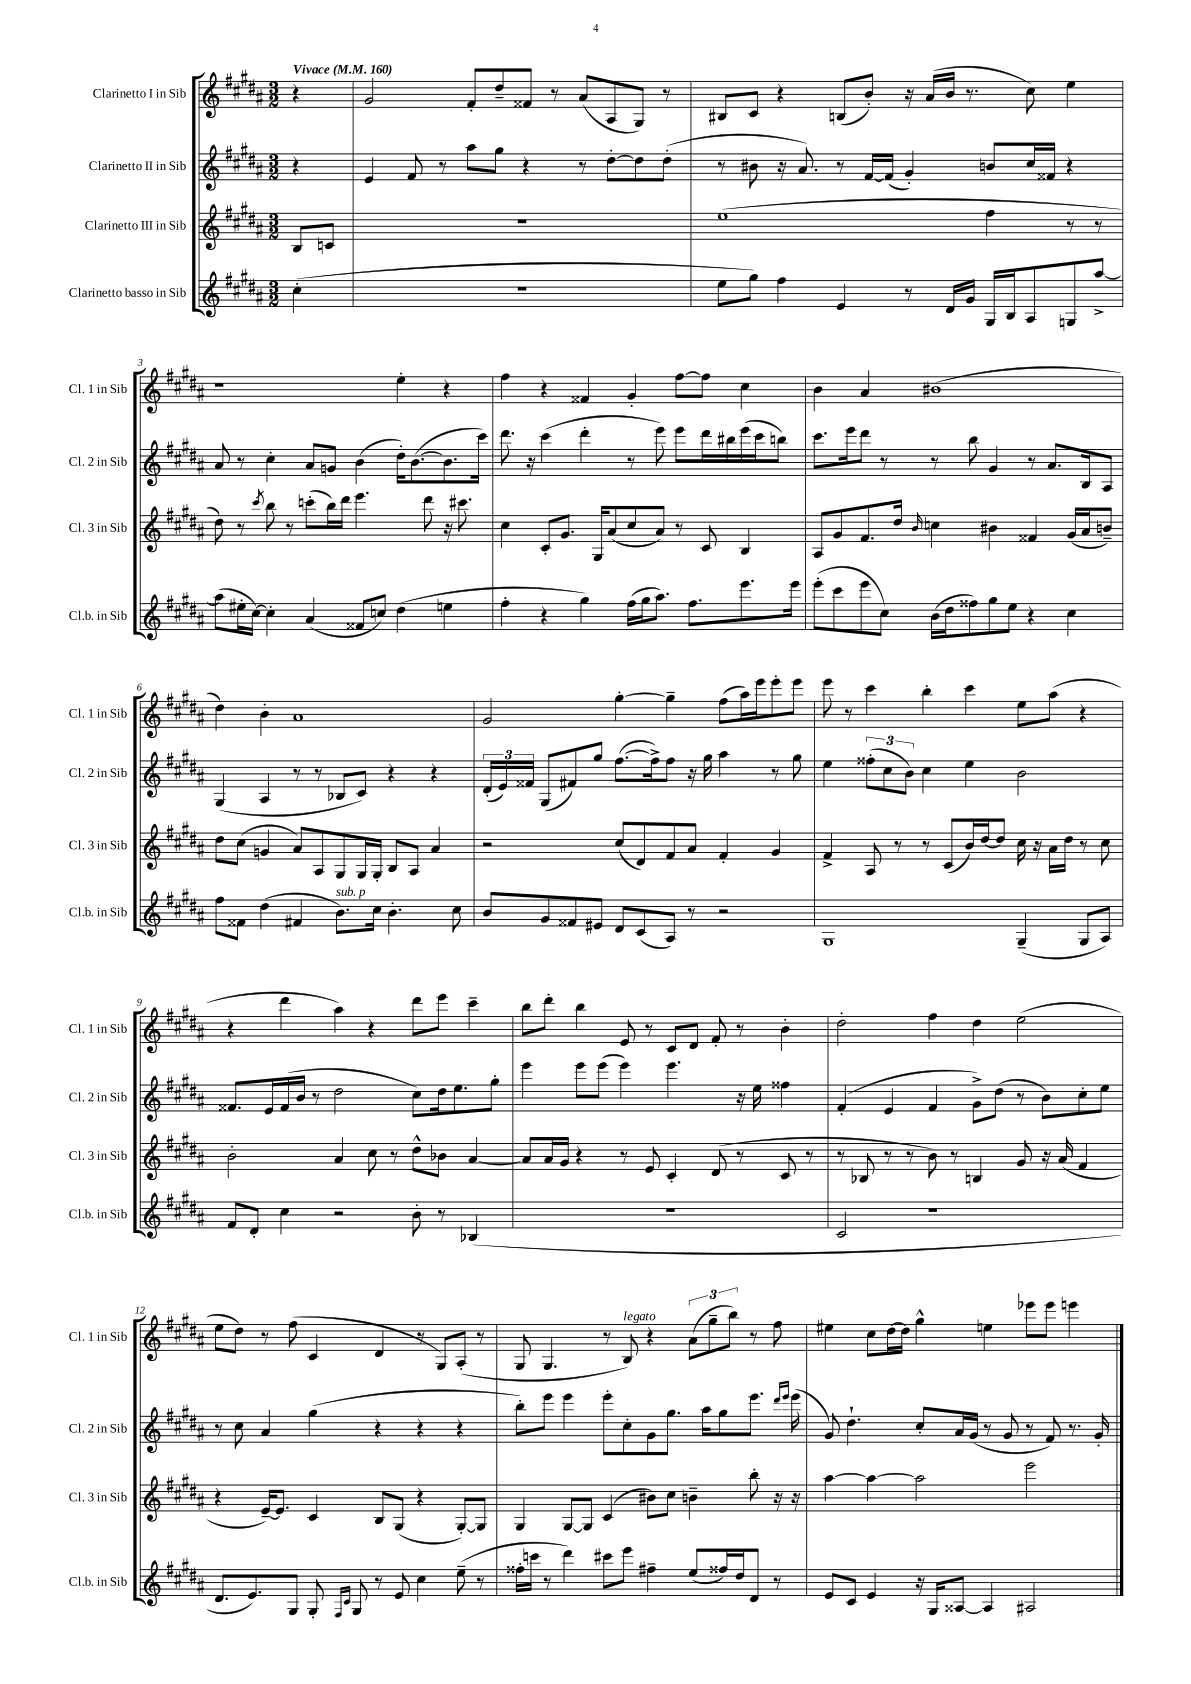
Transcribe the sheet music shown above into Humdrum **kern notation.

**kern	**kern	**kern	**kern
*part4	*part3	*part2	*part1
*staff4	*staff3	*staff2	*staff1
*I"Clarinetto basso in Sib	*I"Clarinetto III in Sib	*I"Clarinetto II in Sib	*I"Clarinetto I in Sib
*I'Cl.b. in Sib	*I'Cl. 3 in Sib	*I'Cl. 2 in Sib	*I'Cl. 1 in Sib
*clefG2	*clefG2	*clefG2	*clefG2
*k[f#c#g#d#a#]	*k[f#c#g#d#a#]	*k[f#c#g#d#a#]	*k[f#c#g#d#a#]
*M3/2	*M3/2	*M3/2	*M3/2
*MM160	*MM160	*MM160	*MM160
=	=	=	=
!	!	!	!LO:TX:a:B:t=Vivace
(4cc#'\	8B/L	4r	4r
.	8cn/J	.	.
=1	=1	=1	=1
1.r	1.r	4e/	2g#/
.	.	8f#/	.
.	.	8r	.
.	.	8aa#\L	8f#'/L
.	.	8gg#\J	8dd#~/
.	.	4r	8f##X/J
.	.	.	8r
.	.	8r	(8a#/L
.	.	[8dd#'\L	8A#/
.	.	8dd#\]	8G#/J)
.	.	(8dd#'\J	8r
=2	=2	=2	=2
8ee\L	(1ee	8r	8B#X/L
8gg#\J)	.	8b#X\	8c#/J
4ff#\	.	16r	4r
.	.	8.a#/)	.
4e/	.	8r	(8Bn/L
.	.	[16f#/LL	8b'/J)
.	.	(16f#/JJ]	.
8r	.	4g#'/)	16r
.	.	.	(16a#/LL
16d#/LL	.	.	16b/JJ
16g#/JJ	.	.	8.r
16G#/LL	4ff#\	8bn/L	.
16B/J	.	.	.
8A#/	.	16cc#/L	8cc#\)
.	.	16f##X/JJ	.
8Gn/	8r	4r	4ee\
[8aa#^/J	8r	.	.
!!LO:LB:g=z
=3	=3	=3	=3
(8aa#\L]	8dd#\)	8a#/	1r
16ee#X'\L	8r	8r	.
[16cc#\JJ)	.	.	.
.	8qccc#/	.	.
4cc#'\]	8bb\	4cc#'\	.
.	8r	.	.
(4a#/	(8cccn'\L	8a#/L	.
.	16bb\L)	8gn/J	.
.	16ddd#\JJ	.	.
8f##X/L	4.eee\	(4b\	.
8ccn/J)	.	.	.
(4dd#\	.	16dd#'\KL)	4ee'\
.	.	([8.b\	.
.	8ddd#\	.	.
4een\	16r	8.b\]	4r
.	8.ccc#X\	.	.
.	.	16ccc#\Jk)	.
=4	=4	=4	=4
4ff#'\	4cc#\	8.ddd#\	4ff#\
.	.	16r	.
4r	8c#'/L	(4ccc#\	4r
.	8.g#/J	.	.
4gg#\)	.	4ddd#'\	4f##X/
.	16G#/KL	.	.
.	(8a#/	.	.
(16ff#\LL	8cc#/	8r	4g#'/
16gg#\J	.	.	.
8.aa#\J)	8a#/J)	8eee\)	.
.	8r	8eee\L	[8ff#\L
8.ff#\L	.	.	.
.	8c#/	16ddd#\L	8ff#\J]
.	.	16bb#X\	.
8.eee\	4B/	(16eee\	4cc#\
.	.	16ccc#\J	.
.	.	8bbn\J)	.
16eee\Jk	.	.	.
=5	=5	=5	=5
(8eee'\L	8A#/L	8.ccc#\L	4b\
8ccc#\	8g#/	.	.
.	.	16eee\k	.
8eee\	8.f#/	8ddd#\J	4a#/
8cc#\J)	.	8r	.
.	16dd#/Jk	.	.
.	16qqb/	.	.
(16b\LL	4ccn\	8r	(1b#X
16dd#\J	.	.	.
8ff##X\)	.	8bb\	.
8gg#\	4b#X\	4g#/	.
8ee\J	.	.	.
4r	4f##X/	8r	.
.	.	8.a#/L	.
4cc#\	(16g#/LL	.	.
.	16a#/J	16B/k	.
.	8bn~/J)	8A#/J	.
!!LO:LB:g=z
=6	=6	=6	=6
8ff#\L	8dd#\L	(4G#/	4dd#\)
8f##X\J	(8cc#\J	.	.
(4dd#\	4gn/	4A#/	4b'\
4f#X/	8a#/L)	8r	1a#
.	8A#/	8r	.
!LO:TX:a:i:t=sub. p	!	!	!
8.b\L)	8G#/	8B-X/L	.
.	16G#/L	8c#/J)	.
16cc#\Jk	16G#'/JJ	.	.
4.b'\	8B/L	4r	.
.	8A#/J	.	.
.	4a#/	4r	.
8cc#\	.	.	.
=7	=7	=7	=7
8b/L	2r	(24d#'/LL	2g#/
.	.	24e/)	.
.	.	24f##X/JJ	.
8g#/	.	(8G#/L	.
8f##X/	.	8f#X/)	.
8e#X/J	.	8gg#/J	.
8d#/L	(8cc#/L	([8.ff#\L	[4gg#'\
(8c#/	8d#/)	.	.
.	.	16ff#^\k])	.
8A#/J)	8f#/	8ff#\J	4gg#~\]
8r	8a#/J	16r	.
.	.	16gg#\	.
2r	4f#'/	4aa#\	(8ff#\L
.	.	.	16aa#\L)
.	.	.	16eee\J
.	4g#/	8r	8eee'\
.	.	8gg#\	8eee\J
=8	=8	=8	=8
1G#	4f#^/	4ee\	8eee\
.	.	.	8r
.	8A#/	(12ff##X'\L	4ccc#\
.	.	12cc#\	.
.	8r	.	.
.	.	12b\J)	.
.	8r	4cc#\	4bb'\
.	(8c#/L	.	.
.	16b/L)	4ee\	4ccc#\
.	[16dd#/J	.	.
.	8dd#/J]	.	.
(4G#~/	16cc#\	2b\	8ee\L
.	16r	.	.
.	16a#\LL	.	(8aa#\J
.	16dd#\JJ	.	.
8G#/L	8r	.	4r
8A#/J)	8cc#\	.	.
!!LO:LB:g=z
=9	=9	=9	=9
8f#/L	2b'\	8.f##X/L	4r
8d#'/J	.	.	.
.	.	16e/L	.
4cc#\	.	(16f##/	4ddd#\
.	.	16b/JJ	.
.	.	8r	.
2r	4a#/	2dd#\	4aa#\)
.	8cc#\	.	4r
.	8r	.	.
8b'\	8dd#^^\L	8cc#\L)	8ddd#\L
8r	8b-X\J	16dd#\k	8eee\J
.	.	8.ee\	.
(4B-X/	[4a#/	.	4ccc#~\
.	.	8gg#'\J	.
=10	=10	=10	=10
1.r	8a#/L]	4eee\	8bb\L
.	16a#/L	.	8ddd#'\J
.	16g#/JJ	.	.
.	4r	8eee\L	4bb\
.	.	(8eee\J	.
.	8r	4eee\)	8e/
.	8e/	.	8r
.	4c#'/	4.eee\	8c#/L
.	.	.	8d#/J
.	(8d#/	.	8f#'/
.	8r	16r	8r
.	.	16ee\	.
.	8c#/	4ff##X\	4b'\
.	8r	.	.
=11	=11	=11	=11
2c#/	8r	(4f#'/	2dd#'\
.	8B-X/	.	.
.	8r	4e/	.
.	8r	.	.
1r	8b\)	4f#/	4ff#\
.	8r	.	.
.	4Bn/	8g#^\L)	4dd#\
.	.	(8dd#\J	.
.	8g#/	8r	(2ee\
.	16r	8b\L)	.
.	(16a#/	.	.
.	4f#/	8cc#'\	.
.	.	8ee\J	.
!!LO:LB:g=z
=12	=12	=12	=12
8.d#/L	4r	8r	8ee\L
.	.	8cc#\	8dd#\J)
8.e/)	.	.	.
.	[16e~/KL)	4a#/	8r
.	8.e/J]	.	.
8G#/J	.	.	(8ff#\
8G#'/	4c#/	(4gg#\	4c#/
16qqF#/LL	.	.	.
16qqc#/JJ	.	.	.
8G#/	.	.	.
8r	8B/L	4r	4d#/
8e/	(8G#/J	.	.
4cc#\	4r	4r	8r
.	.	.	8G#/L)
(8ee~\	[8G#'/L)	4r	(8A#'/J
8r	8G#/J]	.	8r
=13	=13	=13	=13
16ff##X'\LL	4G#/	8bb'\L)	8G#/
16cccn\JJ	.	.	.
8r	.	8eee\J	4.G#/
4ddd#\)	[8G#/L	4eee\	.
.	8G#/J]	.	.
8ccc#X\L	(4c#/	8eee'\L	8r
!	!	!	!LO:TX:a:i:t=legato
8eee\J	.	8cc#'\	8B/)
4ff#X~\	8b#X\L)	8g#\	4r
.	8cc#\J	8.gg#\J	.
(8ee/L	4bn~\	.	(12a#\L
.	.	16aa#\KL	.
.	.	.	12gg#~\
16ff##X/L)	.	8gg#\	.
.	.	.	12bb\J)
16dd#/J	.	.	.
8d#/J	8bb'\	8.eee\J	8r
8r	16r	.	8ff#\
.	.	16qqddd#/LL	.
.	.	16qqeee/JJ	.
.	16r	(16eee\	.
=14	=14	=14	=14
8e/L	[4aa#\	8g#/)	4ee#X\
8c#/J	.	4.dd#`\	.
4e/	4aa#\_	.	8cc#\L
.	.	.	[16dd#\L
.	.	.	16dd#\JJ]
16r	2aa#\]	8cc#'/L	4gg#^^\
16G#/KL	.	.	.
[8A##X/J	.	16a#/L	.
.	.	(16g#/JJ	.
4A##/]	.	8r	4een\
.	.	8g#/	.
2A#X/	2eee\	8r	8eee-X\L
.	.	8f#/)	8eee-\J
.	.	8.r	4eeen\
.	.	16g#'/	.
==	==	==	==
*-	*-	*-	*-
